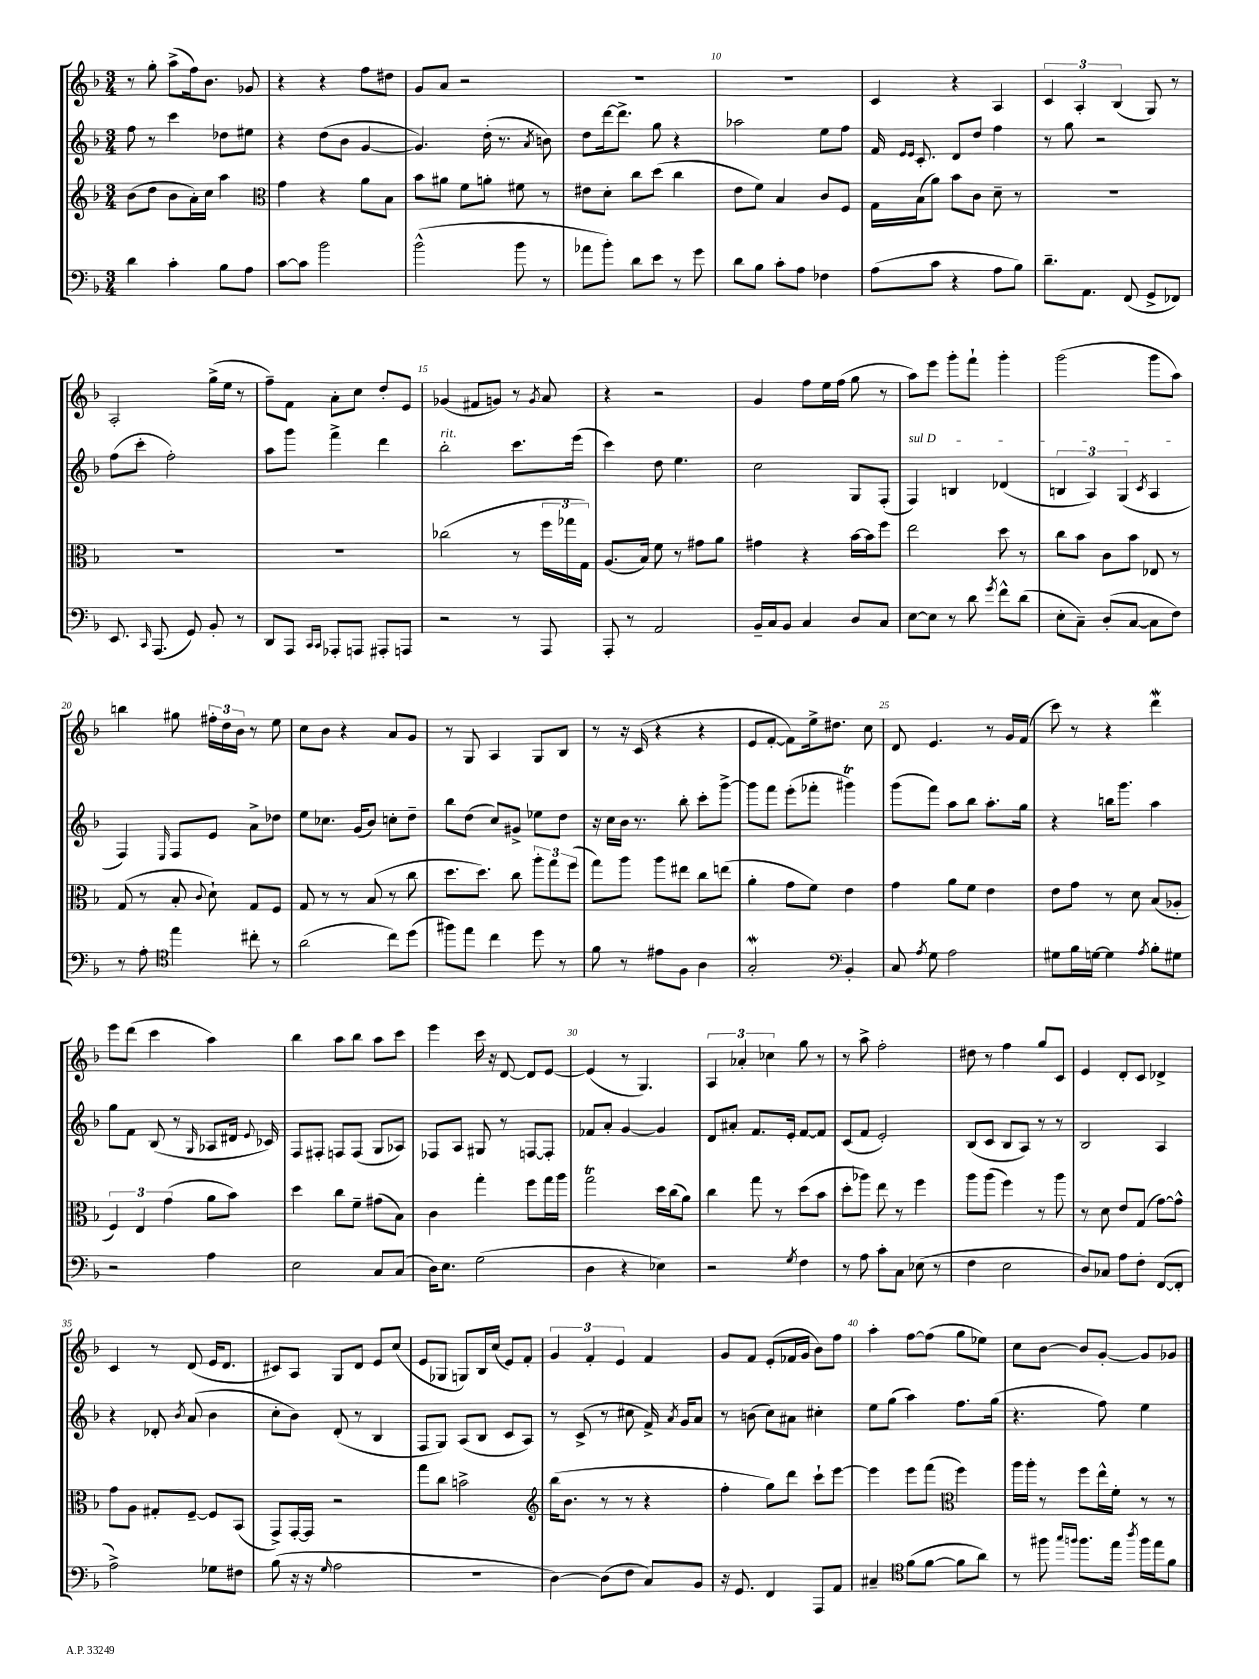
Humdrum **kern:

**kern	**kern	**kern	**kern
*part4	*part3	*part2	*part1
*staff4	*staff3	*staff2	*staff1
*clefF4	*clefG2	*clefG2	*clefG2
*k[b-]	*k[b-]	*k[b-]	*k[b-]
*M3/4	*M3/4	*M3/4	*M3/4
=6	=6	=6	=6
4d\	(8b-\L	8ff\	8r
.	8dd\J	8r	8gg'\
4c'\	8b-\L	4ccc\	(8aa^\L
.	16a'\L)	.	16ff\k)
.	16cc\JJ	.	8.b-\J
8B-\L	4aa\	8dd-X\L	.
8A\J	.	8ee#X\J	8g-X/
=7	=7	=7	=7
*	*clefC3	*	*
[8c\L	4g\	4r	4r
8c\J]	.	.	.
2b-\	4r	(8dd\L	4r
.	.	8b-\J	.
.	8a\L	[4g/	8ff\L
.	8B-\J	.	8dd#X\J
=8	=8	=8	=8
(2b-^^\	8b-\L	4.g/])	8g/L
.	8a#X\J	.	8a/J
.	8f\L	.	2r
.	8an'\J	(16dd'\	.
.	.	8.r	.
8b-\	8f#X\	.	.
.	.	8qa/	.
8r	8r	8bn\)	.
=9	=9	=9	=9
8a-X\L	8e#X\L	8dd\L	2.r
8b-'\J)	8d'\J	[16ddd\k	.
.	.	8.ddd^\J]	.
8d\L	8cc\L	.	.
8e\J	(8dd\J	8gg\	.
8r	4cc\	4r	.
8g\	.	.	.
=10	=10	=10	=10
8d\L	8e\L	2aa-X\	2.r
8B-\J	8f\J)	.	.
8c'\L	4B-/	.	.
8A\J	.	.	.
4F-X\	8c/L	8ee\L	.
.	8F/J	8ff\J	.
=11	=11	=11	=11
(8A\L	16G\LL	16f/	4c/
.	.	16qqe/LL	.
.	.	16qqe/JJ	.
.	(16B-\J	8.c'/	.
8c\J	8a\J)	.	.
4r	8b-\L	8d/L	4r
.	8c\J	8dd/J	.
8A\L	8d~\	4ff\	4A/
8B-\J)	8r	.	.
=12	=12	=12	=12
8.d~\L	2.r	8r	6c/
.	.	8gg\	.
.	.	.	6A'/
8.AA\J	.	.	.
.	.	2r	.
.	.	.	(6B-/
(8FF/	.	.	.
8GG^/L	.	.	8G/)
8FF-X/J)	.	.	8r
!!LO:LB:g=z
=13	=13	=13	=13
8.EE/	2.r	(8ff\L	2A'/
.	.	8ccc'\J	.
16qqCC/	.	.	.
(8.AAA/	.	.	.
.	.	2ff'\)	.
8GG/)	.	.	.
8BB-'/	.	.	(16gg^\LL
.	.	.	16ee\JJ
8r	.	.	8r
=14	=14	=14	=14
8DD/L	2.r	8aa\L	8ff~\L)
8AAA/J	.	8ggg\J	8f\J
16qqCC/LL	.	.	.
16qqCC/JJ	.	.	.
8AAA-X'/L	.	4fff^\	8a'\L
8AAAn/J	.	.	8cc\J
8AAA#X'/L	.	4ddd\	8dd'/L
8AAAn/J	.	.	8e/J
=15	=15	=15	=15
!	!	!LO:TX:a:i:t=rit.	!
2r	(2cc-X\	2bb-'\	(4g-X/
.	.	.	8f#X/L
.	.	.	8gn/J)
8r	8r	8.ccc\L	8r
.	.	.	8qg/
8AAA/	24ff\LL	.	8a/
.	24gg-X\	.	.
.	.	(16eee\Jk	.
.	24G\JJ)	.	.
=16	=16	=16	=16
8AAA'/	(8.A/L	4ccc\)	4r
8r	.	.	.
.	16B-/Jk)	.	.
2AA/	8f\	8dd\	2r
.	8r	4.ee\	.
.	8g#X\L	.	.
.	8a\J	.	.
=17	=17	=17	=17
16BB-~/LL	4g#X\	2cc\	4g/
16C/J	.	.	.
8BB-/J	.	.	.
4C/	4r	.	8ff\L
.	.	.	16ee\L
.	.	.	(16ff\JJ
8D/L	[16b-\LL	8G/L	8gg\
.	16b-\J]	.	.
8C/J	8ff\J	(8F'/J	8r
=18	=18	=18	=18
!	!	!LO:TX:a:i:t=sul D	!
[8E\L	2ee\	4F/)	8aa\L)
8E\J]	.	.	8eee\J
8r	.	4Bn/	8ggg'\L
8d\	.	.	8fff`\J
8qg/	.	.	.
8f^^\L	8dd\	(4d-X/	4ggg'\
(8d\J	8r	.	.
=19	=19	=19	=19
8E'\L	8cc\L	6Bn/	(2ggg\
8C~\J)	8b-\J	.	.
.	.	6A/)	.
(8D'/L	8c\L	.	.
.	.	(6G/	.
[8C/J	8b-\J	.	.
.	.	8qc/	.
8C\L]	8E-X/	4A/	8ggg\L
8F\J)	8r	.	8aa\J)
!!LO:LB:g=z
=20	=20	=20	=20
8r	(8G/	4F/)	4bbn\
8A'\	8r	.	.
*clefC4	*	*	*
.	.	16qqE/	.
4ee\	8B-'/	8F/L	8gg#X\
.	8qqc/	.	.
.	8d`\)	8e/J	24ff#X'\LL
.	.	.	24dd\
.	.	.	24b-\JJ
8cc#X'\	8G/L	8a^\L	8r
8r	8F/J	8dd-X\J	8ee\
=21	=21	=21	=21
(2a\	8G/	8ee\L	8cc\L
.	8r	8.cc-X\J	8b-\J
.	8r	.	4r
.	.	(16g/KL	.
.	(8B-/	8b-/J)	.
8cc\L)	8r	8ccn'\L	8a/L
(8dd\J	8cc\	8dd~\J	8g/J
=22	=22	=22	=22
8ff#X\L)	8.dd\L	8bb-\L	8r
8ee\J	.	(8dd\J	8G/
.	8.dd\J)	.	.
4cc\	.	8cc/L)	4A/
.	8cc\	8g#X^/J	.
8dd\	12aa'\L	8ee-X\L	8G/L
.	12gg\	.	.
8r	.	8dd\J	8B-/J
.	(12ff\J	.	.
=23	=23	=23	=23
8f\	8gg\L)	16r	8r
.	.	16cc\LL	.
8r	8aa\J	16b-\JJ	16r
.	.	8.r	(16c/
8e#X\L	8aa\L	.	4r
8F\J	8ee#X\J	8bb-'\	.
4A\	8cc\L	8ccc'\L	4r
.	(8een\J	[8ggg^\J	.
=24	=24	=24	=24
2GW'/	4a'\	8ggg\L]	8e/L
.	.	8fff\J	[8f'/J
.	8g\L	(8eee'\L	8f\L])
.	8f\J)	8fff-X'\J	16ee^\k
.	.	.	8.dd#X\J
*clefF4	*	*	*
4BB-'/	4e\	4ggg#Xt\)	.
.	.	.	8cc\
=25	=25	=25	=25
8C/	4g\	(8ggg\L	8d/
8qA/	.	.	.
8G\	.	8fff\J)	4.e/
2A\	8a\L	8aa\L	.
.	8f\J	8bb-\J	.
.	4e\	8.aa'\L	8r
.	.	.	16g/LL
.	.	16gg\Jk	(16f/JJ
=26	=26	=26	=26
8G#X\L	8e\L	4r	8ccc\)
16B-\L	8g\J	.	8r
[16Gn\JJ	.	.	.
4G\]	8r	16bbn\KL	4r
.	.	8.ggg\J	.
.	8d\	.	.
8qA/	.	.	.
8B-'\L	(8B-/L	4aa\	4dddW\
8G#X\J	8A-X'/J	.	.
!!LO:LB:g=z
=27	=27	=27	=27
2r	6F/)	8gg\L	8eee\L
.	.	8f\J	(8ddd\J
.	6E/	.	.
.	.	(8B-/	4ccc\
.	(6g\	.	.
.	.	8r	.
.	.	16qqG/	.
4A\	8a\L	8A-X/L	4aa\)
.	8b-\J)	16d#X/Jk	.
.	.	8qqe/	.
.	.	16c-X/)	.
=28	=28	=28	=28
2E\	4dd\	8F/L	4bb-\
.	.	8F#X'/J	.
.	8cc\L	8Fn/L	8aa\L
.	8f~\J	(8F/J	8bb-\J
8C/L	(8g#X\L	8G/L	8aa\L
(8C/J	8B-\J)	8A-X/J)	8ccc\J
=29	=29	=29	=29
16D\KL)	4c\	8F-X/L	4eee\
8.E\J	.	.	.
.	.	8A/J	.
(2G\	4gg'\	8G#X/	16ccc\
.	.	.	16r
.	.	8r	[8d/
.	8ff\L	[8Fn/L	8d/L]
.	16gg\L	8F'/J]	[8e/J
.	16aa\JJ	.	.
=30	=30	=30	=30
4D\	2ggT\	8f-X/L	(4e/]
.	.	8a'/J	.
4r	.	[4g/	8r
.	.	.	4.G/)
4E-X\)	16dd\LL	4g/]	.
.	(16cc\J	.	.
.	8a\J)	.	.
=31	=31	=31	=31
2r	4cc\	8d/L	6A/
.	.	8a#X'/J	.
.	.	.	6a-X'/
.	8gg\	8.f/L	.
.	.	.	6cc-X\
.	8r	.	.
.	.	16e'/Jk	.
8qG/	.	.	.
4F\	(8dd\L	[8f/L	8gg\
.	8b-\J	8f/J]	8r
=32	=32	=32	=32
8r	8dd'\L	(8c/L	8r
8A\	8aa-X\J)	8f/J	8aa^\
8c'\L	8ee\	2e'/)	2ff'\
8C\J	8r	.	.
(8E-X\	4ff\	.	.
8r	.	.	.
=33	=33	=33	=33
4F\	8aa\L	(8B-/L	8dd#X\
.	(8aa\J	8c/J	8r
2E\	4ff\)	8B-/L	4ff\
.	.	8A/J)	.
.	8r	8r	8gg/L
.	8aa\	8r	8c/J
=34	=34	=34	=34
8D/L)	8r	2B-/	4e/
8C-X/J	8d\	.	.
8A\L	8e/L	.	8d'/L
8F'\J	(8G/J	.	8c/J
([8FF/L	[8g\L)	4A/	4d-X^/
8FF'/J]	8g^^\J]	.	.
!!LO:LB:g=z
=35	=35	=35	=35
2A^\)	8g\L	4r	4c/
.	8A\J	.	.
.	8G#X'/L	8d-X'/	8r
.	.	8qb-/	.
.	[8F~/J	(8a/	(8d/
8G-X\L	8F/L]	4b-\	16e/KL
.	.	.	8.d/J
8F#X\J	(8BB-/J	.	.
=36	=36	=36	=36
(8B-\	8GG^/L)	8cc'\L	8c#X/L)
16r	[16GG'/L	8b-\J)	8A/J
16r	16GG/JJ]	.	.
16qqG/	.	.	.
2A\	2r	(8d'/	8G/L
.	.	8r	8d/J
.	.	4B-/	8e/L
.	.	.	(8cc/J
=37	=37	=37	=37
2.r	8gg\L	8F/L	8e/L
.	8cc\J	8G/J)	8G-X/J
.	2bn^\	(8A/L	8Gn/L)
.	.	8B-/J	16B-/L
.	.	.	(16cc/JJ
.	.	8c/L	8e/L)
.	.	8A/J)	8f'/J
=38	=38	=38	=38
*	*clefG2	*	*
[4D\)	(16bb-\KL	8r	6g/
.	8.b-\J	.	.
.	.	(8c^/	.
.	.	.	6f'/
(8D\L]	8r	8r	.
.	.	.	6e/
8F\J	8r	8cc#X\	.
8C/L)	4r	16f^/)	4f/
.	.	8qa/	.
.	.	16g/KL	.
8BB-/J	.	8a/J	.
=39	=39	=39	=39
16r	4ff'\	8r	8g/L
8.GG/	.	.	.
.	.	(8bn\	8f/J
4FF/	8gg\L)	8cc\L)	(8e'/L
.	8ddd\J	8a#X\J	16f-X/L
.	.	.	16g/JJ
8AAA/L	8ccc`\L	4cc#X'\	8b-\L)
8AA/J	[8eee\J	.	8ff\J
=40	=40	=40	=40
4C#X~/	4eee\]	8ee\L	4aa'\
.	.	(8gg\J	.
*clefC4	*	*	*
(8f\L	8eee\L	4aa\)	[8ff\L
[8f\J	(8fff\J	.	(8ff\J]
*	*clefC3	*	*
8f\L]	4ff\)	8.ff\L	8gg\L
8a\J)	.	.	8ee-X\J)
.	.	(16gg\Jk	.
=41	=41	=41	=41
8r	16aa\LL	4.r	8cc\L
.	16aa'\JJ	.	.
8ff#X\	8r	.	[8b-\J
16qqgg/LL	.	.	.
16qqffn/JJ	.	.	.
8.ff\L	8ff\L	.	8b-/L]
.	16ee^^\L	8ff\)	[8g'/J
16ee\Jk	16f'\JJ	.	.
8qaa/	.	.	.
16ff\LL	8r	4ee\	8g/L]
16ee\J	.	.	.
8f\J	8r	.	8g-X/J
==	==	==	==
*-	*-	*-	*-
